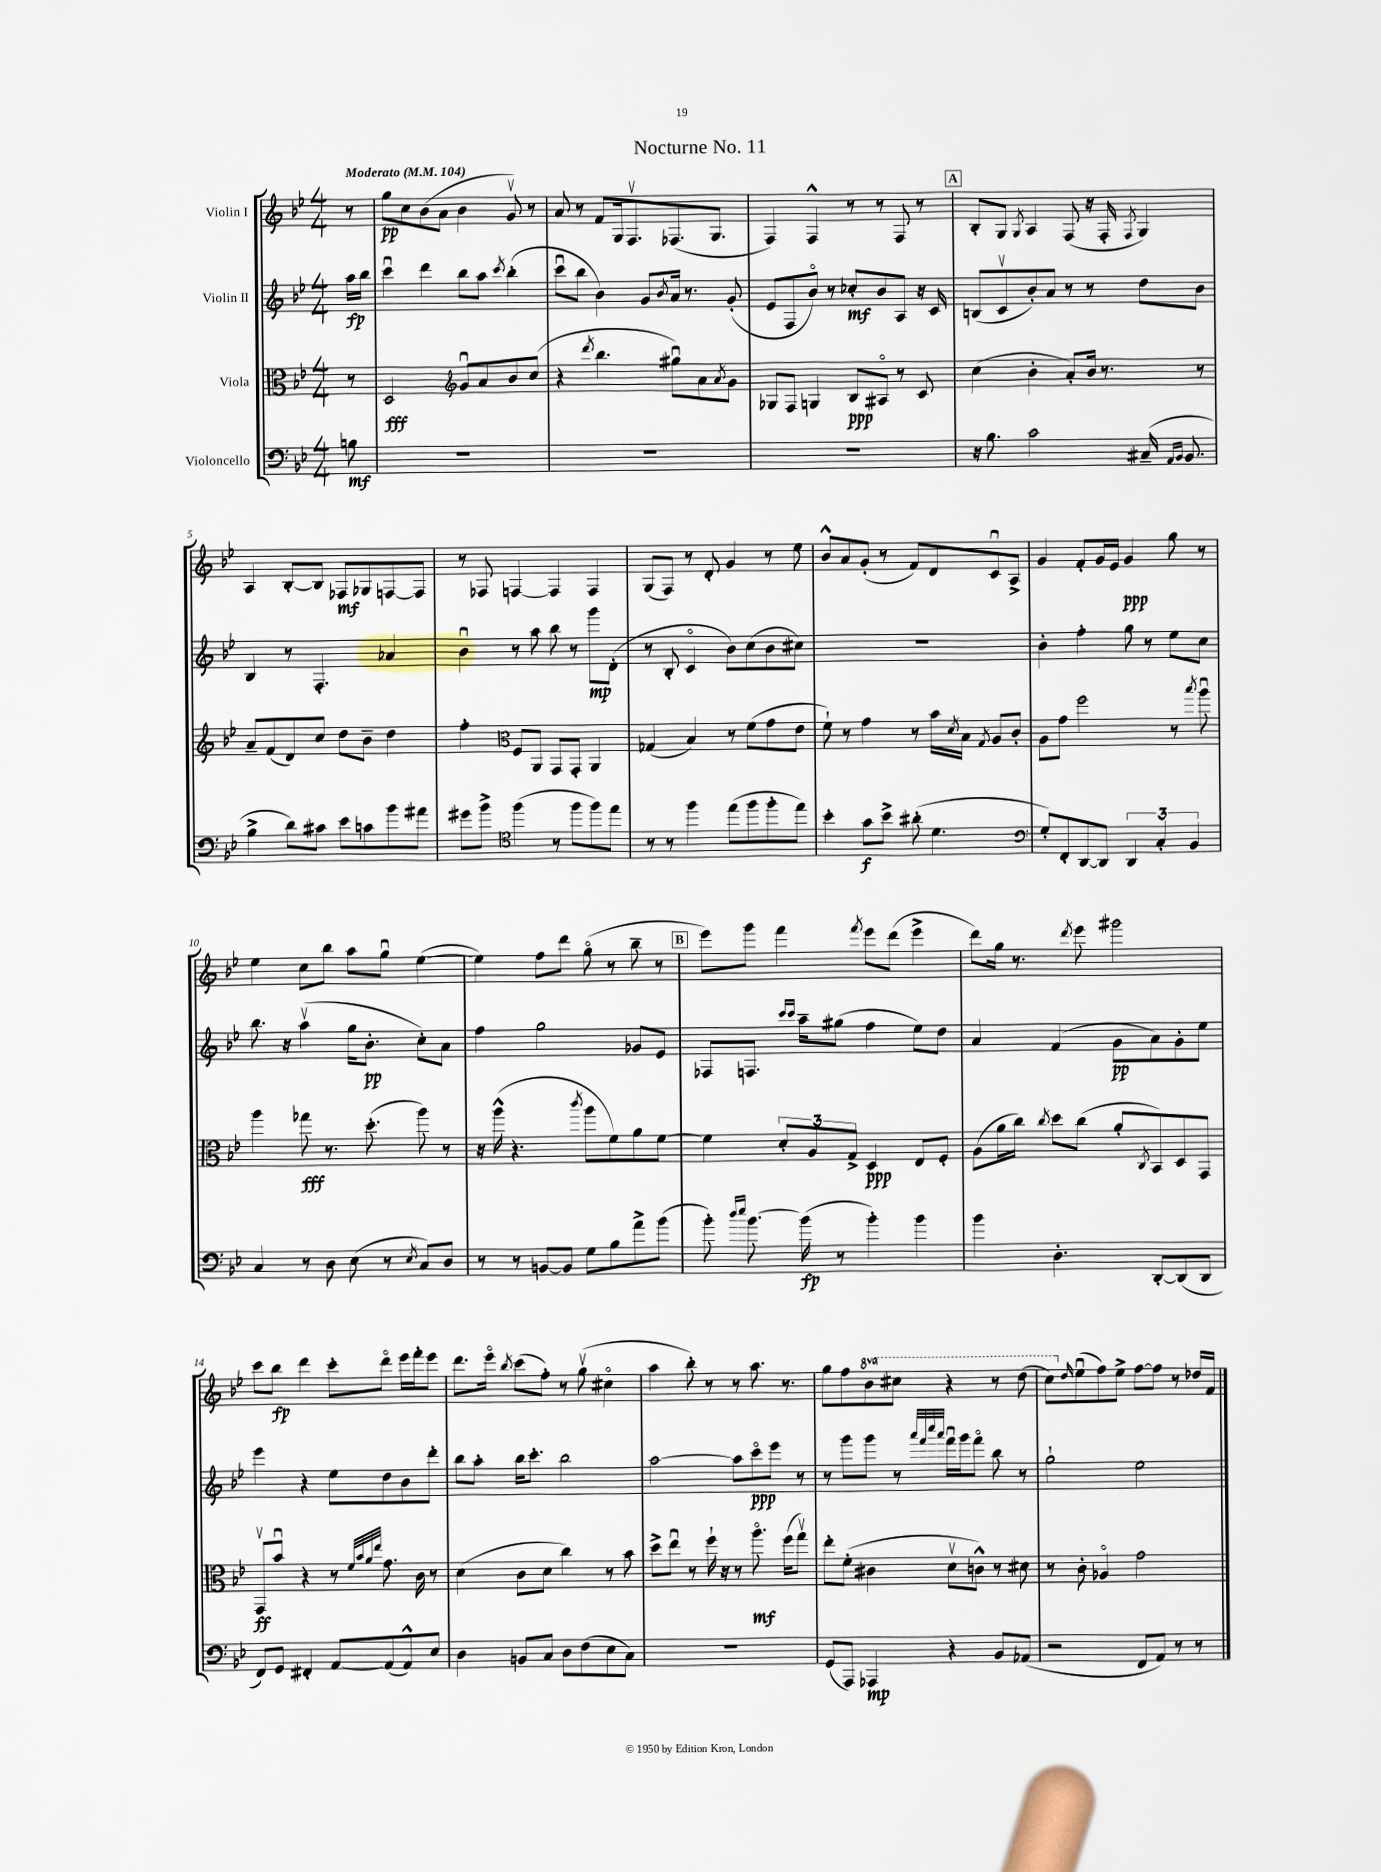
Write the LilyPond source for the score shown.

\header { title = "Nocturne No. 11" }
<<
\new StaffGroup <<
\new Staff = "s0" \with { instrumentName = "Violin I" } {
    \clef treble \key bes \major \numericTimeSignature \time 4/4 \set Staff.ottavationMarkups = #ottavation-simple-ordinals \partial 8 \tempo "Moderato" 4 = 104
    r8 |
    g''8\pp c''8 bes'8( a'8 bes'4 g'8\upbow) r8 |
    a'8 r8 f'8 g16 f8.\upbow fes8.( g8. |
    f4) f4-^ r8 r8 f8 r8 |
    \mark \markup { \box "A" } bes8-. g8 \acciaccatura { g8 } a4 f8( r16 f16-. \acciaccatura { f8 } g4) |
    a4 bes8~-. bes8 fes8\mf ges8 f8~ f8 |
    r8 fes8 f4~ f4 f4 |
    g8( f8) r8 d'8-. g'4 r8 ees''8 |
    bes'8-^ a'8 g'8-.( r8 f'8) d'8 c'8\downbow a8-> |
    g'4 f'8-. g'16 ees'16 g'4\ppp g''8 r8 |
    ees''4 c''8 bes''8 a''8 g''8\downbow ees''4~( |
    ees''4) f''8 d'''8 g''8\flageolet( r8 bes''8-- r8 |
    \mark \markup { \box "B" } ees'''8) g'''8 f'''4 \acciaccatura { f'''8 } ees'''8 d'''8( ees'''4-> |
    d'''8) g''16 r8. \acciaccatura { d'''8 } ees'''8 gis'''2 |
    c'''8 bes''8\fp d'''4 c'''8-. d'''8\flageolet ees'''16 f'''16-. ees'''8 |
    d'''8. ees'''16\flageolet \acciaccatura { bes''8 } c'''8( f''8-.) r8 g''8\upbow( cis''4\flageolet |
    a''4 bes''8-.) r8 r8 a''8. r8. |
    g''8 f''8 \ottava #1 bes''8 cis'''8 r4 r8 d'''8( |
    c'''8) \ottava #0 \grace { d''16 } ees''8\downbow( f''8) ees''8-> f''8~ f''8 r8 des''16 f'16 \bar "|." |
}
\new Staff = "s1" \with { instrumentName = "Violin II" } {
    \clef treble \key bes \major \numericTimeSignature \time 4/4 \partial 8
    a''16\fp bes''16 |
    c'''4\downbow d'''4 bes''8 a''8 \acciaccatura { c'''8 } bes''4-.( |
    c'''8\downbow bes''8 bes'4) g'8 \acciaccatura { bes'8 } a'16 r8. g'8-.( |
    ees'8 f8 bes'8\flageolet) r8 ces''8-.\mf bes'8 a8 r16 c'16 |
    \mark \markup { \box "A" } b8( c'8\upbow bes'8-.) a'8 r8 r8 d''8 bes'8 |
    bes4 r8 f4.-. aes'4 |
    bes'4\downbow r8 a''8 bes''8 r8 g'''8\mp d'8-.( |
    r8 bes8-. c'4\flageolet bes'8) c''8( bes'8 cis''8) |
    R1 |
    bes'4-. f''4-. g''8 r8 ees''8 c''8 |
    bes''8. r16 a''4\upbow( g''16 bes'8.-.\pp c''8-.) a'8 |
    f''4 g''2 ges'8 ees'8 |
    \mark \markup { \box "B" } fes8 f8. \grace { c'''16 c'''16 } a''16-- gis''8( f''4 ees''8) d''8 |
    a'4 f'4( g'8\pp a'8) g'8-. ees''8 |
    ees'''4 r4 ees''8 d''8 bes'8 d'''8-. |
    bes''8 a''8-. bes''16 c'''8.-. bes''2 |
    a''2~ a''8 c'''8\flageolet\ppp ees'''8 r8 |
    r8 g'''8 g'''8 r8 \grace { a'''32 f'''32 c''''32 a'''32 } f'''16\downbow g'''16 f'''8\flageolet bes''8 r8 |
    g''2-! ees''2 \bar "|." |
}
\new Staff = "s2" \with { instrumentName = "Viola" } {
    \clef alto \key bes \major \numericTimeSignature \time 4/4 \partial 8
    r8 |
    d2\fff \clef treble g'8\downbow a'8 bes'8 c''8( |
    r4 \acciaccatura { d'''8 } bes''4. gis''8\downbow) a'8 \acciaccatura { a'8 } g'8 |
    ges8 f8 g4 bes8\ppp ais8\flageolet r8 c'8 |
    \mark \markup { \box "A" } c''4( bes'4-. a'8-.) bes'16 r8. r8 |
    a'8-- f'8( d'8) c''8 d''8 bes'8-- d''4 |
    f''4-. \clef alto f8 a,8 g,8 g,8-. a,4 |
    ges4( bes4) r8 f'8( g'8 ees'8 |
    f'8-!) r8 g'4 r8 bes'16 \acciaccatura { d'8 } bes16 \acciaccatura { g8 } a8 c'8-. |
    a8 g'8 f''2 r8 \acciaccatura { bes''8 } a''8\downbow |
    a''4 ges''8\fff r8. d''8.-.( a''8) r8 |
    r16 a''16-^( r4. \acciaccatura { c'''8 } a''8 f'8) a'8 f'8~ |
    \mark \markup { \box "B" } f'4 \tuplet 3/2 { d'8-. a8 g8-> } d4\ppp ees8 f8-. |
    a8( a'16 c''16) \acciaccatura { c''8 } d''8 c''8( a'8-. \acciaccatura { c8 } bes,8) d8 g,8 |
    g,8\upbow\ff bes'8\downbow r4 r8 \grace { f'32 bes'32 a'32 ees''32 } g'8. c'16 r8 |
    d'4( c'8 d'8 c''4) r8 bes'8 |
    d''8-> ees''8\downbow r8 f''16-! r16 r8 a''8.\flageolet\mf f''16( g''8\upbow) |
    ees''8-. f'8-.( cis'4 d'8\upbow c'8-^) r8 dis'8 |
    r8 c'8-. aes4\flageolet g'2 \bar "|." |
}
\new Staff = "s3" \with { instrumentName = "Violoncello" } {
    \clef bass \key bes \major \numericTimeSignature \time 4/4 \partial 8
    b8\mf |
    R1 |
    R1 |
    R1 |
    \mark \markup { \box "A" } r16 bes8. c'2 cis16--( \grace { a,16 bes,16 } bes,8. |
    bes4-> d'8) cis'8 ees'8 c'8 bes'8 ais'8 |
    gis'8 bes'8-> \clef tenor f''4( r8 f''8 f''8) ees''8 |
    r8 r8 f''4 ees''8( f''8 f''8-. ees''8) |
    bes'4-. g'8\f bes'8-> ais'8-.( d'4. |
    \clef bass g8-.) f,8-. d,8~ d,8 \tuplet 3/2 { d,4 c4-. bes,4 } |
    c4 r8 d8 ees8( r8 \acciaccatura { ees8 } c8) d8 |
    r8 r8 b,8~ b,8 g8 bes8 a'8-> bes'8( |
    \mark \markup { \box "B" } bes'8-.) \grace { d''16 ees''16 } bes'8.~ bes'16\fp( r8 bes'4-.) bes'4 |
    bes'4 d4.-. d,8~-. d,8( d,8 |
    f,8) g,8 fis,4-. a,8~ a,8( a,8-^) ees8 |
    d4 b,8 c8 d8 f8( ees8 c8) |
    R1 |
    g,8( a,,8) aes,,4\mp r4 bes,8 aes,8( |
    r2 f,8 a,8) r8 r8 \bar "|." |
}
>>
>>
